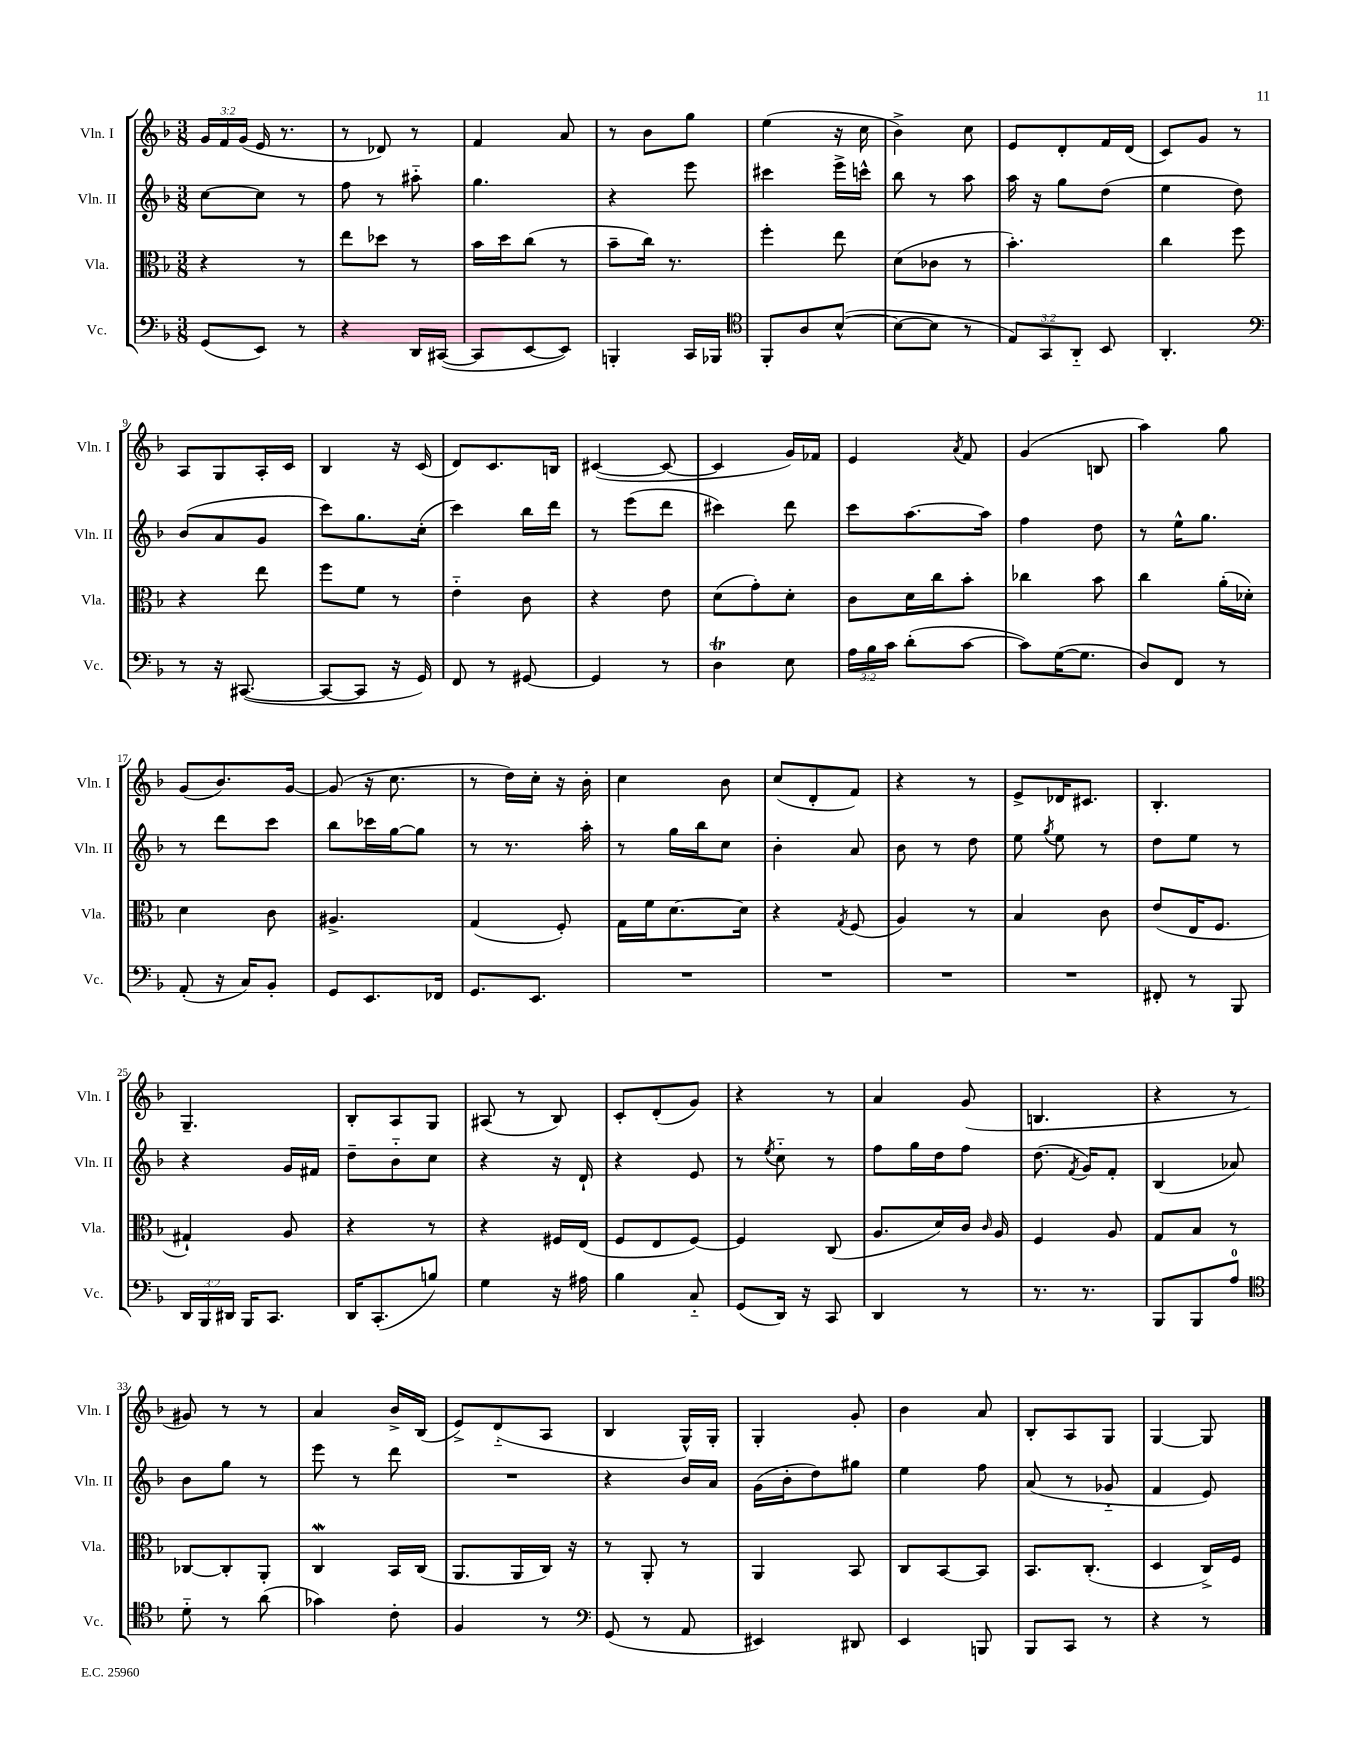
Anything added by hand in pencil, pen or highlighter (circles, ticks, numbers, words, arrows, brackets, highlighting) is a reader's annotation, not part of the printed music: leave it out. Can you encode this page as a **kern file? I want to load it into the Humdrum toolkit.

**kern	**kern	**kern	**kern
*staff4	*staff3	*staff2	*staff1
*clefF4	*clefC3	*clefG2	*clefG2
*k[b-]	*k[b-]	*k[b-]	*k[b-]
*M3/8	*M3/8	*M3/8	*M3/8
(8GG	4r	[8cc	24g
.	.	.	24f
.	.	.	(24g
8EE)	.	8cc]	16e
.	.	.	8.r
8r	8r	8r	.
=	=	=	=
4r	8ee	8ff	8r
.	8dd-	8r	8d-)
16DD	8r	8aa#'~	8r
([16CC#	.	.	.
=	=	=	=
8CC#]	16b-	4.gg	4f
.	16dd	.	.
[8EE	(8cc	.	.
8EE])	8r	.	8a
=	=	=	=
4BBB'	8b-~	4r	8r
.	16cc)	.	8b-
.	8.r	.	.
16CC	.	8eee	8gg
16BBB-	.	.	.
=	=	=	=
*clefC4	*	*	*
8FF'	4ff'	4ccc#	(4ee
8A	.	.	.
([8B-^^	8ee	16eee^	16r
.	.	16ccc^^	16cc
=	=	=	=
8B-_	(8d	8bb-	4b-^)
8B-]	8c-	8r	.
8r	8r	8aa	8cc
=	=	=	=
12E)	4.b-')	16aa	8e
.	.	16r	.
12GG	.	.	.
.	.	8gg	8d'
12AA'~	.	.	.
8BB-	.	(8dd	16f
.	.	.	(16d
=	=	=	=
4.AA'	4cc	4ee	8c)
.	.	.	8g
.	8ff	8dd)	8r
=	=	=	=
*clefF4	*	*	*
8r	4r	(8b-	8A
16r	.	8a	8G
([8.CC#	.	.	.
.	8ee	8g	16A'
.	.	.	16c
=	=	=	=
8CC#_	8ff	8ccc)	4B-
8CC#]	8f	8.gg	.
16r	8r	.	16r
16GG)	.	(16cc'	(16c
=	=	=	=
8FF	4e'~	4ccc)	8d)
8r	.	.	8.c
[8GG#	8c	16bb-	.
.	.	16ddd	16B
=	=	=	=
4GG#]	4r	8r	([4c#
.	.	(8eee	.
8r	8e	8ddd	8c#_
=	=	=	=
4D	(8d	4ccc#)	4c#]
.	8g')	.	.
8E	8d'	8ddd	16g)
.	.	.	16f-
=	=	=	=
24A	8c	8ccc	4e
24B-	.	.	.
24c	.	.	.
(8d'	16d	[8.aa	.
.	16cc	.	.
.	.	.	8qa
[8c	8b-'	.	8f
.	.	16aa]	.
=	=	=	=
8c])	4cc-	4ff	(4g
([16G	.	.	.
8.G]	.	.	.
.	8b-	8dd	8B
=	=	=	=
8D)	4cc	8r	4aa)
8FF	.	16ee^^	.
.	.	8.gg	.
8r	(16a'	.	8gg
.	16d-')	.	.
=	=	=	=
(8AA'	4d	8r	(8g
16r	.	8ddd	8.b-)
16C)	.	.	.
8BB-'	8c	8ccc	.
.	.	.	[16g
=	=	=	=
8GG	4.A#^	8bb-	(8g]
8.EE	.	16ccc-	16r
.	.	[16gg	8.cc
.	.	8gg]	.
16FF-	.	.	.
=	=	=	=
8.GG	(4G	8r	8r
.	.	8.r	16dd)
8.EE	.	.	16cc'
.	8F')	.	16r
.	.	16aa'	16b-'
=	=	=	=
4.r	16G	8r	4cc
.	16f	.	.
.	[8.d	16gg	.
.	.	16bb-	.
.	.	8cc	8b-
.	16d]	.	.
=	=	=	=
4.r	4r	4b-'	(8cc
.	.	.	8d'
.	8qG	.	.
.	(8F	8a	8f)
=	=	=	=
4.r	4A)	8b-	4r
.	.	8r	.
.	8r	8dd	8r
=	=	=	=
4.r	4B-	8ee	8e^
.	.	8qgg	.
.	.	8ee	16d-
.	.	.	8.c#
.	8c	8r	.
=	=	=	=
8FF#'	(8e	8dd	4.B-'
8r	16E	8ee	.
.	8.F	.	.
8BBB-	.	8r	.
=	=	=	=
24DD	4G#`)	4r	4.G~
24BBB-	.	.	.
24DD#	.	.	.
16BBB-	.	.	.
8.CC	.	.	.
.	8A	16g	.
.	.	16f#	.
=	=	=	=
16DD	4r	8dd~	8B-'
(8.CC'	.	.	.
.	.	8b-'~	8A
8B)	8r	8cc	8G
=	=	=	=
4G	4r	4r	(8A#
.	.	.	8r
16r	16F#	16r	8B-)
16A#	(16E	16d`	.
=	=	=	=
4B-	8F	4r	8c'
.	8E	.	(8d'
8C'~	[8F)	8e	8g)
=	=	=	=
(8GG	4F]	8r	4r
.	.	8qee	.
16DD)	.	8cc'~	.
16r	.	.	.
8CC	(8C	8r	8r
=	=	=	=
4DD	8.A	8ff	4a
.	.	16gg	.
.	16d)	16dd	.
8r	16c	8ff	(8g
.	16qqc	.	.
.	16A	.	.
=	=	=	=
8.r	4F	(8.dd	4.B
.	.	8qf	.
8.r	.	16g)	.
.	8A	8f'	.
=	=	=	=
8BBB-	8G	(4B-	4r
8BBB-	8B-	.	.
8A	8r	8a-)	8r
=	=	=	=
*clefC4	*	*	*
8d'~	[8C-	8b-	8g#)
8r	8C-']	8gg	8r
(8a	8AA'	8r	8r
=	=	=	=
4g-)	4C	8eee	4a
.	.	8r	.
8c'	16BB-	8ddd	16b-^
.	(16C	.	(16B-
=	=	=	=
4F	8.AA	4.r	8e^)
.	.	.	(8d'~
.	16AA	.	.
8r	16C)	.	8A
.	16r	.	.
=	=	=	=
*clefF4	*	*	*
(8GG	8r	4r	4B-
8r	8AA'	.	.
8AA	8r	16b-	16G^^)
.	.	16a	16G'
=	=	=	=
4EE#)	4AA	(16g	4G'
.	.	16b-'	.
.	.	8dd)	.
8DD#	8BB-	8gg#	8g'
=	=	=	=
4EE	8C	4ee	4b-
.	[8BB-	.	.
8BBB	8BB-]	8ff	8a
=	=	=	=
8BBB-	8.BB-	(8a	8B-'
8CC	.	8r	8A
.	(8.C'	.	.
8r	.	8g-'~	8G
=	=	=	=
4r	4D	4f	[4G
8r	16C^)	8e)	8G]
.	16F	.	.
==	==	==	==
*-	*-	*-	*-
